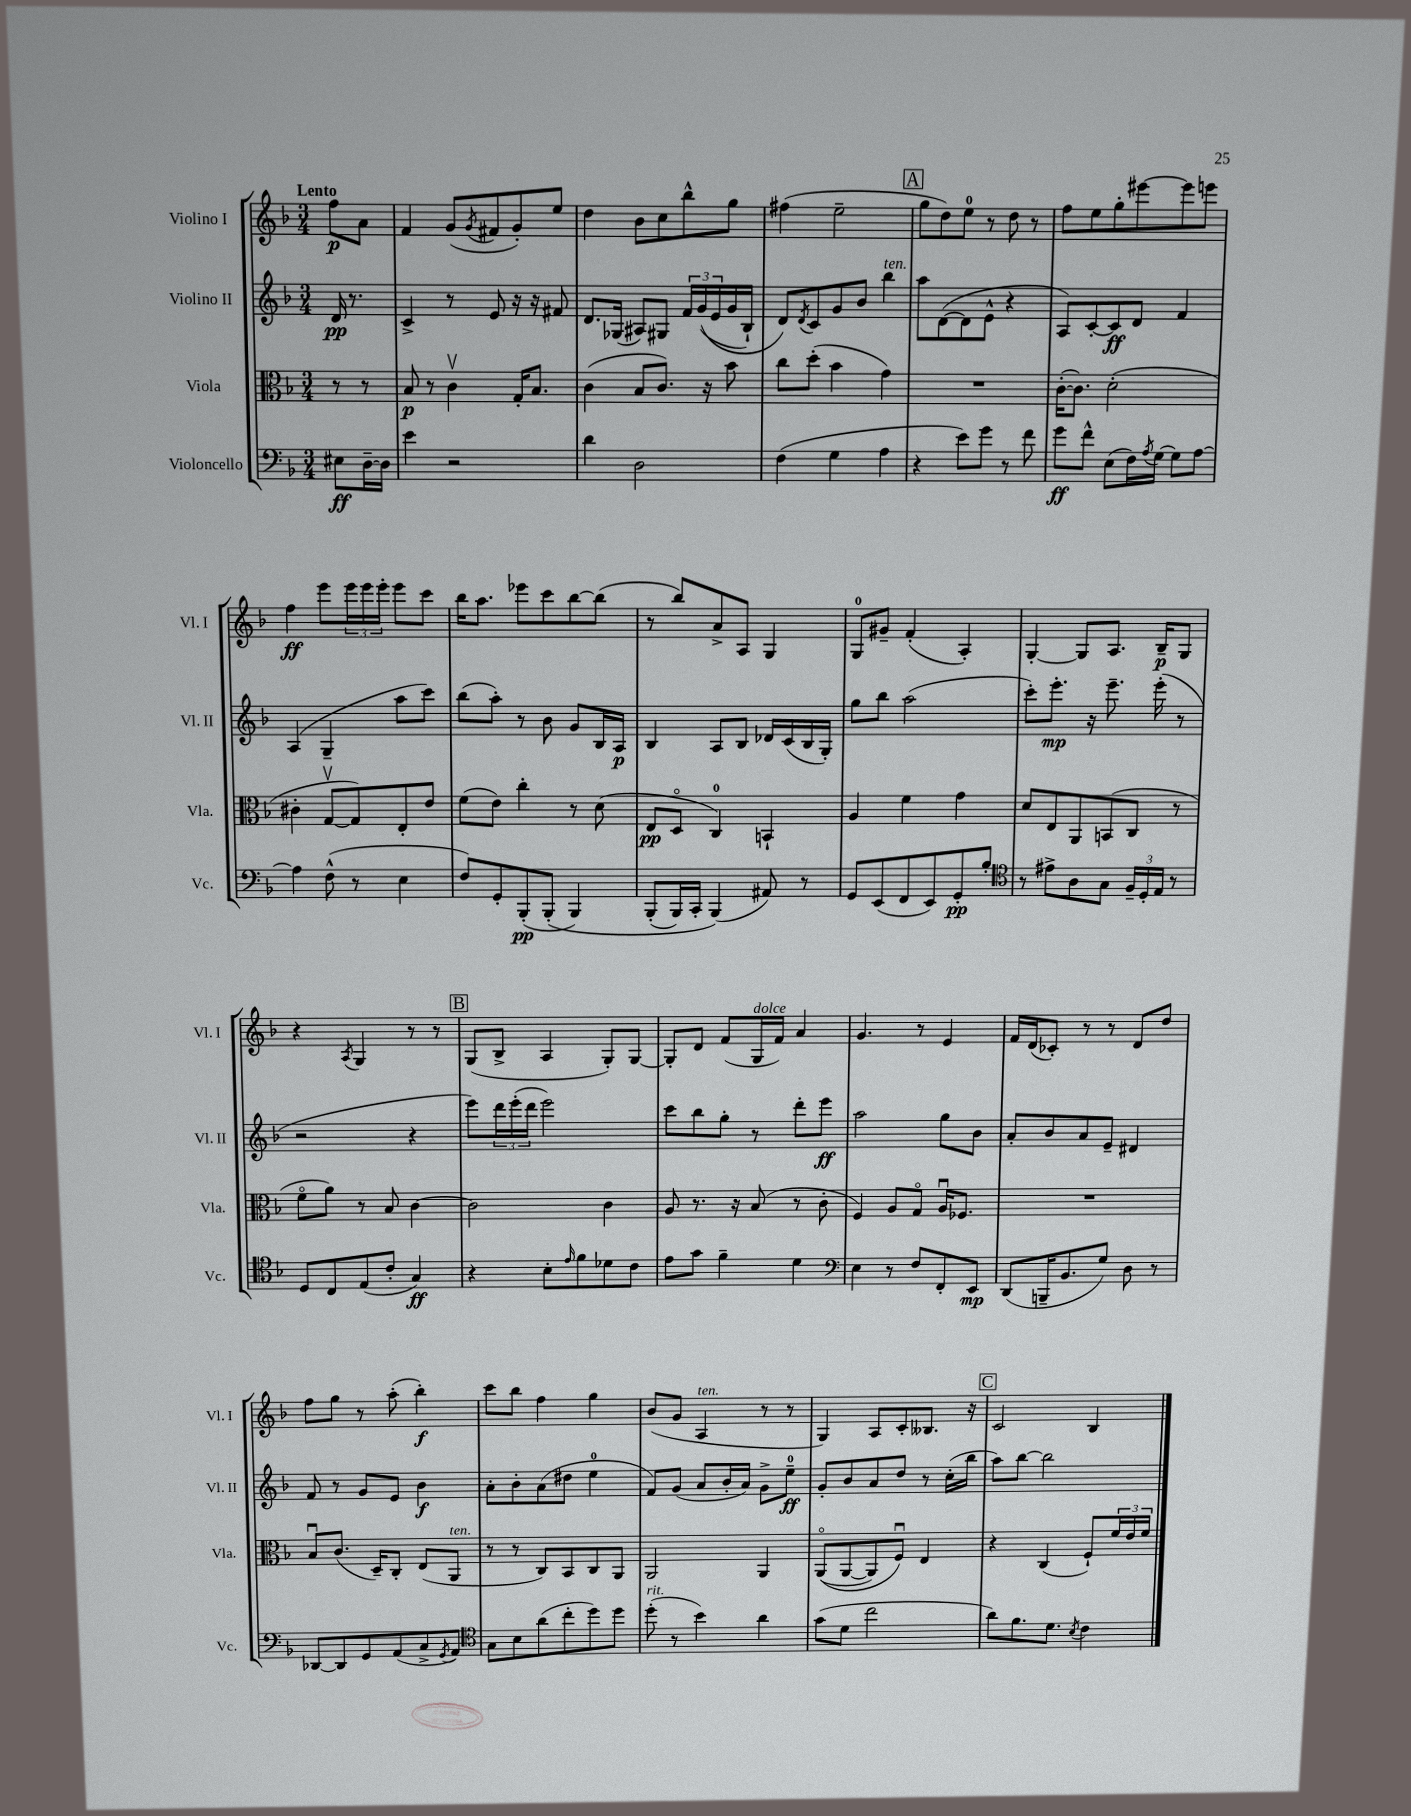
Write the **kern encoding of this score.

**kern	**dynam	**kern	**dynam	**kern	**dynam	**kern	**dynam
*part4	*part4	*part3	*part3	*part2	*part2	*part1	*part1
*staff4	*staff4	*staff3	*staff3	*staff2	*staff2	*staff1	*staff1
*I"Violoncello	*	*I"Viola	*	*I"Violino II	*	*I"Violino I	*
*I'Vc.	*	*I'Vla.	*	*I'Vl. II	*	*I'Vl. I	*
*clefF4	*	*clefC3	*	*clefG2	*	*clefG2	*
*k[b-]	*	*k[b-]	*	*k[b-]	*	*k[b-]	*
*M3/4	*	*M3/4	*	*M3/4	*	*M3/4	*
=	=	=	=	=	=	=	=
!	!	!	!	!	!	!LO:TX:a:B:t=Lento	!
8E#X\L	ff	8r	.	16d/	pp	8ff\L	p
.	.	.	.	8.r	.	.	.
[16D~\L	.	8r	.	.	.	8a\J	.
16D\JJ]	.	.	.	.	.	.	.
=1	=1	=1	=1	=1	=1	=1	=1
4e\	.	8B-/	p	4c^/	.	4f/	.
.	.	8r	.	.	.	.	.
2r	.	4cv\	.	8r	.	(8g/L	.
.	.	.	.	.	.	8qg/	.
.	.	.	.	8e/	.	8f#X/	.
.	.	16G'/KL	.	16r	.	8g'/)	.
.	.	8.B-/J	.	16r	.	.	.
.	.	.	.	8f#X/	.	8ee/J	.
=2	=2	=2	=2	=2	=2	=2	=2
4d\	.	(4c\	.	8.d/L	.	4dd\	.
.	.	.	.	(16G-X/Jk	.	.	.
2D\	.	8B-/L	.	8A#X/L)	.	8b-\L	.
.	.	8.c/J)	.	8G#X/J	.	8cc\	.
.	.	.	.	24f/LL	.	8bb-^^\	.
.	.	.	.	((24g/	.	.	.
.	.	16r	.	.	.	.	.
.	.	.	.	24e/	.	.	.
.	.	8b-\	.	16g/	.	8gg\J	.
.	.	.	.	16B-`/JJ)	.	.	.
=3	=3	=3	=3	=3	=3	=3	=3
(4F\	.	8cc\L	.	8d/L)	.	(4ff#X\	.
.	.	.	.	8qd/	.	.	.
.	.	(8dd'\J	.	8c/	.	.	.
4G\	.	4b-\	.	8g/	.	2ee~\	.
.	.	.	.	8b-/J	.	.	.
!	!	!	!	!LO:TX:a:i:t=ten.	!	!	!
4A\	.	4g\)	.	4bb-\	.	.	.
!!LO:REH:place=s1:t=A
=4	=4	=4	=4	=4	=4	=4	=4
4r	.	2.r	.	8aa\L	.	8gg\L	.
.	.	.	.	([8d\	.	8dd\)	.
8e\L)	.	.	.	8d\]	.	8ee\J	.
8g\J	.	.	.	8e^^\J	.	8r	.
8r	.	.	.	4r	.	8dd\	.
8f\	.	.	.	.	.	8r	.
=5	=5	=5	=5	=5	=5	=5	=5
8g\L	ff	([16c'\KL	.	8A/L)	.	8ff\L	.
.	.	8.c\J])	.	.	.	.	.
8f^^\J	.	.	.	[8c'/	.	8ee\	.
(8E\L	.	(2d'\	.	8c/]	ff	8gg'\	.
16F\L)	.	.	.	8d/J	.	[8eee#X\	.
8qA/	.	.	.	.	.	.	.
[16G\JJ	.	.	.	.	.	.	.
8G\L]	.	.	.	4f/	.	8eee#\]	.
[8A\J	.	.	.	.	.	8eeen\J	.
!!LO:LB:g=z
=6	=6	=6	=6	=6	=6	=6	=6
4A\]	.	4c#X'\	.	(4A/	.	4ff\	ff
(8F^^\	.	[8Gv/L	.	4G~/	.	8eee\L	.
8r	.	8G/])	.	.	.	24eee\L	.
.	.	.	.	.	.	24eee\	.
.	.	.	.	.	.	24eee'\JJ	.
4E\	.	8E'/	.	8aa\L	.	8eee\L	.
.	.	8e/J	.	8ccc\J)	.	8ccc\J	.
=7	=7	=7	=7	=7	=7	=7	=7
8F/L)	.	(8f\L	.	(8bb-\L	.	16bb-\KL	.
.	.	.	.	.	.	8.aa\J	.
8GG'/	.	8e\J)	.	8aa'\J)	.	.	.
(8BBB-'/	pp	4cc'\	.	8r	.	8eee-X\L	.
(8BBB-'/J	.	.	.	8b-\	.	8ccc\	.
4BBB-/)	.	8r	.	8g/L	.	[8bb-\	.
.	.	(8d\	.	16B-/L	.	(8bb-\J]	.
.	.	.	.	16A/JJ	p	.	.
=8	=8	=8	=8	=8	=8	=8	=8
(8BBB-'/L	.	8E/L	pp	4B-/	.	8r	.
16BBB-/L)	.	8D/J	.	.	.	8bb-/L)	.
16CC'/JJ	.	.	.	.	.	.	.
(4BBB-/)	.	4C/)	.	8A/L	.	8a^/	.
.	.	.	.	8B-/J	.	8A/J	.
8AA#X/)	.	4BBn`/	.	16d-X/LL	.	4G/	.
.	.	.	.	(16c/	.	.	.
8r	.	.	.	16B-/	.	.	.
.	.	.	.	16G'/JJ)	.	.	.
=9	=9	=9	=9	=9	=9	=9	=9
8GG/L	.	4A/	.	8gg\L	.	8G/L	.
(8EE/	.	.	.	8bb-\J	.	8g#X~/J	.
8FF/	.	4f\	.	(2aa\	.	(4f'/	.
8EE/)	.	.	.	.	.	.	.
8GG'/	pp	4g\	.	.	.	4A'/)	.
8B-'/J	.	.	.	.	.	.	.
=10	=10	=10	=10	=10	=10	=10	=10
*clefC4	*	*	*	*	*	*	*
8r	.	8d/L	.	8ccc'\L)	.	[4G'/	.
8e#X^\L	.	8E/	.	8.eee'\J	mp	.	.
8A\	.	8AA/	.	.	.	8G/L]	.
.	.	.	.	16r	.	.	.
8G\J	.	(8BBn/	.	8.eee~\	.	8.A/J	.
24F~/LL	.	8C/J	.	.	.	.	.
24D'/	.	.	.	.	.	.	.
.	.	.	.	(16eee'\	.	16B-~/KL	p
24E/JJ	.	.	.	.	.	.	.
8r	.	8r	.	8r	.	8G/J	.
!!LO:LB:g=z
=11	=11	=11	=11	=11	=11	=11	=11
8D/L	.	8f\L	.	2r	.	4r	.
8C/	.	8a\J)	.	.	.	.	.
.	.	.	.	.	.	8qA/	.
(8E/	.	8r	.	.	.	4G/	.
8c'/J	.	8B-/	.	.	.	.	.
4G/)	ff	[4c\	.	4r	.	8r	.
.	.	.	.	.	.	8r	.
!!LO:REH:place=s1:t=B
=12	=12	=12	=12	=12	=12	=12	=12
4r	.	2c\]	.	8eee\L)	.	(8G/L	.
.	.	.	.	24ddd\L	.	8B-^/J	.
.	.	.	.	(24eee'\	.	.	.
.	.	.	.	24ddd\JJ	.	.	.
8B-'\L	.	.	.	2eee\)	.	4A/	.
16qqe/	.	.	.	.	.	.	.
8f\	.	.	.	.	.	.	.
8d-X\	.	4c\	.	.	.	8G'/L)	.
8c\J	.	.	.	.	.	[8G/J	.
=13	=13	=13	=13	=13	=13	=13	=13
8e\L	.	8A/	.	8ccc\L	.	8G'/L]	.
8g\J	.	8.r	.	8bb-\	.	8d/J	.
4f~\	.	.	.	8gg'\J	.	(8f/L	.
.	.	16r	.	.	.	.	.
!	!	!	!	!	!	!LO:TX:a:i:t=dolce	!
.	.	(8B-/	.	8r	.	16G/L	.
.	.	.	.	.	.	16f/JJ)	.
4d\	.	8r	.	8ddd'\L	.	4a/	.
.	.	8c'\	.	8eee\J	ff	.	.
=14	=14	=14	=14	=14	=14	=14	=14
*clefF4	*	*	*	*	*	*	*
4E\	.	4F/)	.	2aa\	.	4.g/	.
8r	.	8A/L	.	.	.	.	.
8F/L	.	8G/J	.	.	.	8r	.
8FF'/	.	16Au/KL	.	8gg\L	.	4e/	.
.	.	8.F-X/J	.	.	.	.	.
8EE/J	mp	.	.	8b-\J	.	.	.
=15	=15	=15	=15	=15	=15	=15	=15
(8DD/L	.	2.r	.	8a'/L	.	16f/LL	.
.	.	.	.	.	.	(16d/J	.
16BBBn~/K	.	.	.	8b-/	.	8c-X'/J)	.
8.BB-/	.	.	.	.	.	.	.
.	.	.	.	8a/	.	8r	.
8G/J)	.	.	.	8e~/J	.	8r	.
8D\	.	.	.	4d#X/	.	8d/L	.
8r	.	.	.	.	.	8dd/J	.
!!LO:LB:g=z
=16	=16	=16	=16	=16	=16	=16	=16
[8DD-X/L	.	8B-u/L	.	8f/	.	8ff\L	.
8DD-/]	.	(8.c/J	.	8r	.	8gg\J	.
8GG/	.	.	.	8g/L	.	8r	.
.	.	16D~/KL)	.	.	.	.	.
(8AA/	.	8C'/J	.	8e/J	.	(8aa'\	.
8C^/	.	(8E/L	.	4b-\	f	4bb-'\)	f
8qGG/	.	.	.	.	.	.	.
!	!	!LO:TX:a:i:t=ten.	!	!	!	!	!
8AA/J)	.	8AA/J	.	.	.	.	.
=17	=17	=17	=17	=17	=17	=17	=17
*clefC4	*	*	*	*	*	*	*
8G\L	.	8r	.	8a'\L	.	8ccc\L	.
8B-\	.	8r	.	8b-'\	.	8bb-\J	.
(8a\	.	8C/L)	.	(8a\	.	4ff\	.
8cc'\	.	8BB-/	.	8dd#X\J	.	.	.
8dd\)	.	8C/	.	4ee\	.	4gg\	.
8dd\J	.	8AA/J	.	.	.	.	.
=18	=18	=18	=18	=18	=18	=18	=18
!LO:TX:a:i:t=rit.	!	!	!	!	!	!	!
(8dd'\	.	2AA/	.	8f/L)	.	(8b-/L	.
8r	.	.	.	(8g/J	.	8g/J	.
!	!	!	!	!	!	!LO:TX:a:i:t=ten.	!
4b-\)	.	.	.	8a/L	.	4A/	.
.	.	.	.	16b-'/L	.	.	.
.	.	.	.	16a/JJ)	.	.	.
4a\	.	4AA/	.	8g^\L	.	8r	.
.	.	.	.	8ee~\J	ff	8r	.
=19	=19	=19	=19	=19	=19	=19	=19
(8g\L	.	((8AA/L	.	8g'/L	.	4G/)	.
8d\J	.	[8AA/	.	8b-/	.	.	.
2cc\	.	8AA/])	.	8a/	.	8A/L	.
.	.	8Fu/J)	.	8dd/J	.	8c'/	.
.	.	4E/	.	8r	.	8.B--X/J	.
.	.	.	.	(16cc'\LL	.	.	.
.	.	.	.	16bb-\JJ	.	16r	.
!!LO:REH:place=s1:t=C
=20	=20	=20	=20	=20	=20	=20	=20
8a\L)	.	4r	.	8aa\L)	.	2c/	.
8.f\	.	.	.	[8bb-\J	.	.	.
.	.	(4C/	.	2bb-\]	.	.	.
8.d\J	.	.	.	.	.	.	.
8qB-/	.	.	.	.	.	.	.
4c\	.	8F`/L)	.	.	.	4B-/	.
.	.	24f/L	.	.	.	.	.
.	.	24e/	.	.	.	.	.
.	.	24f/JJ	.	.	.	.	.
==	==	==	==	==	==	==	==
*-	*-	*-	*-	*-	*-	*-	*-
